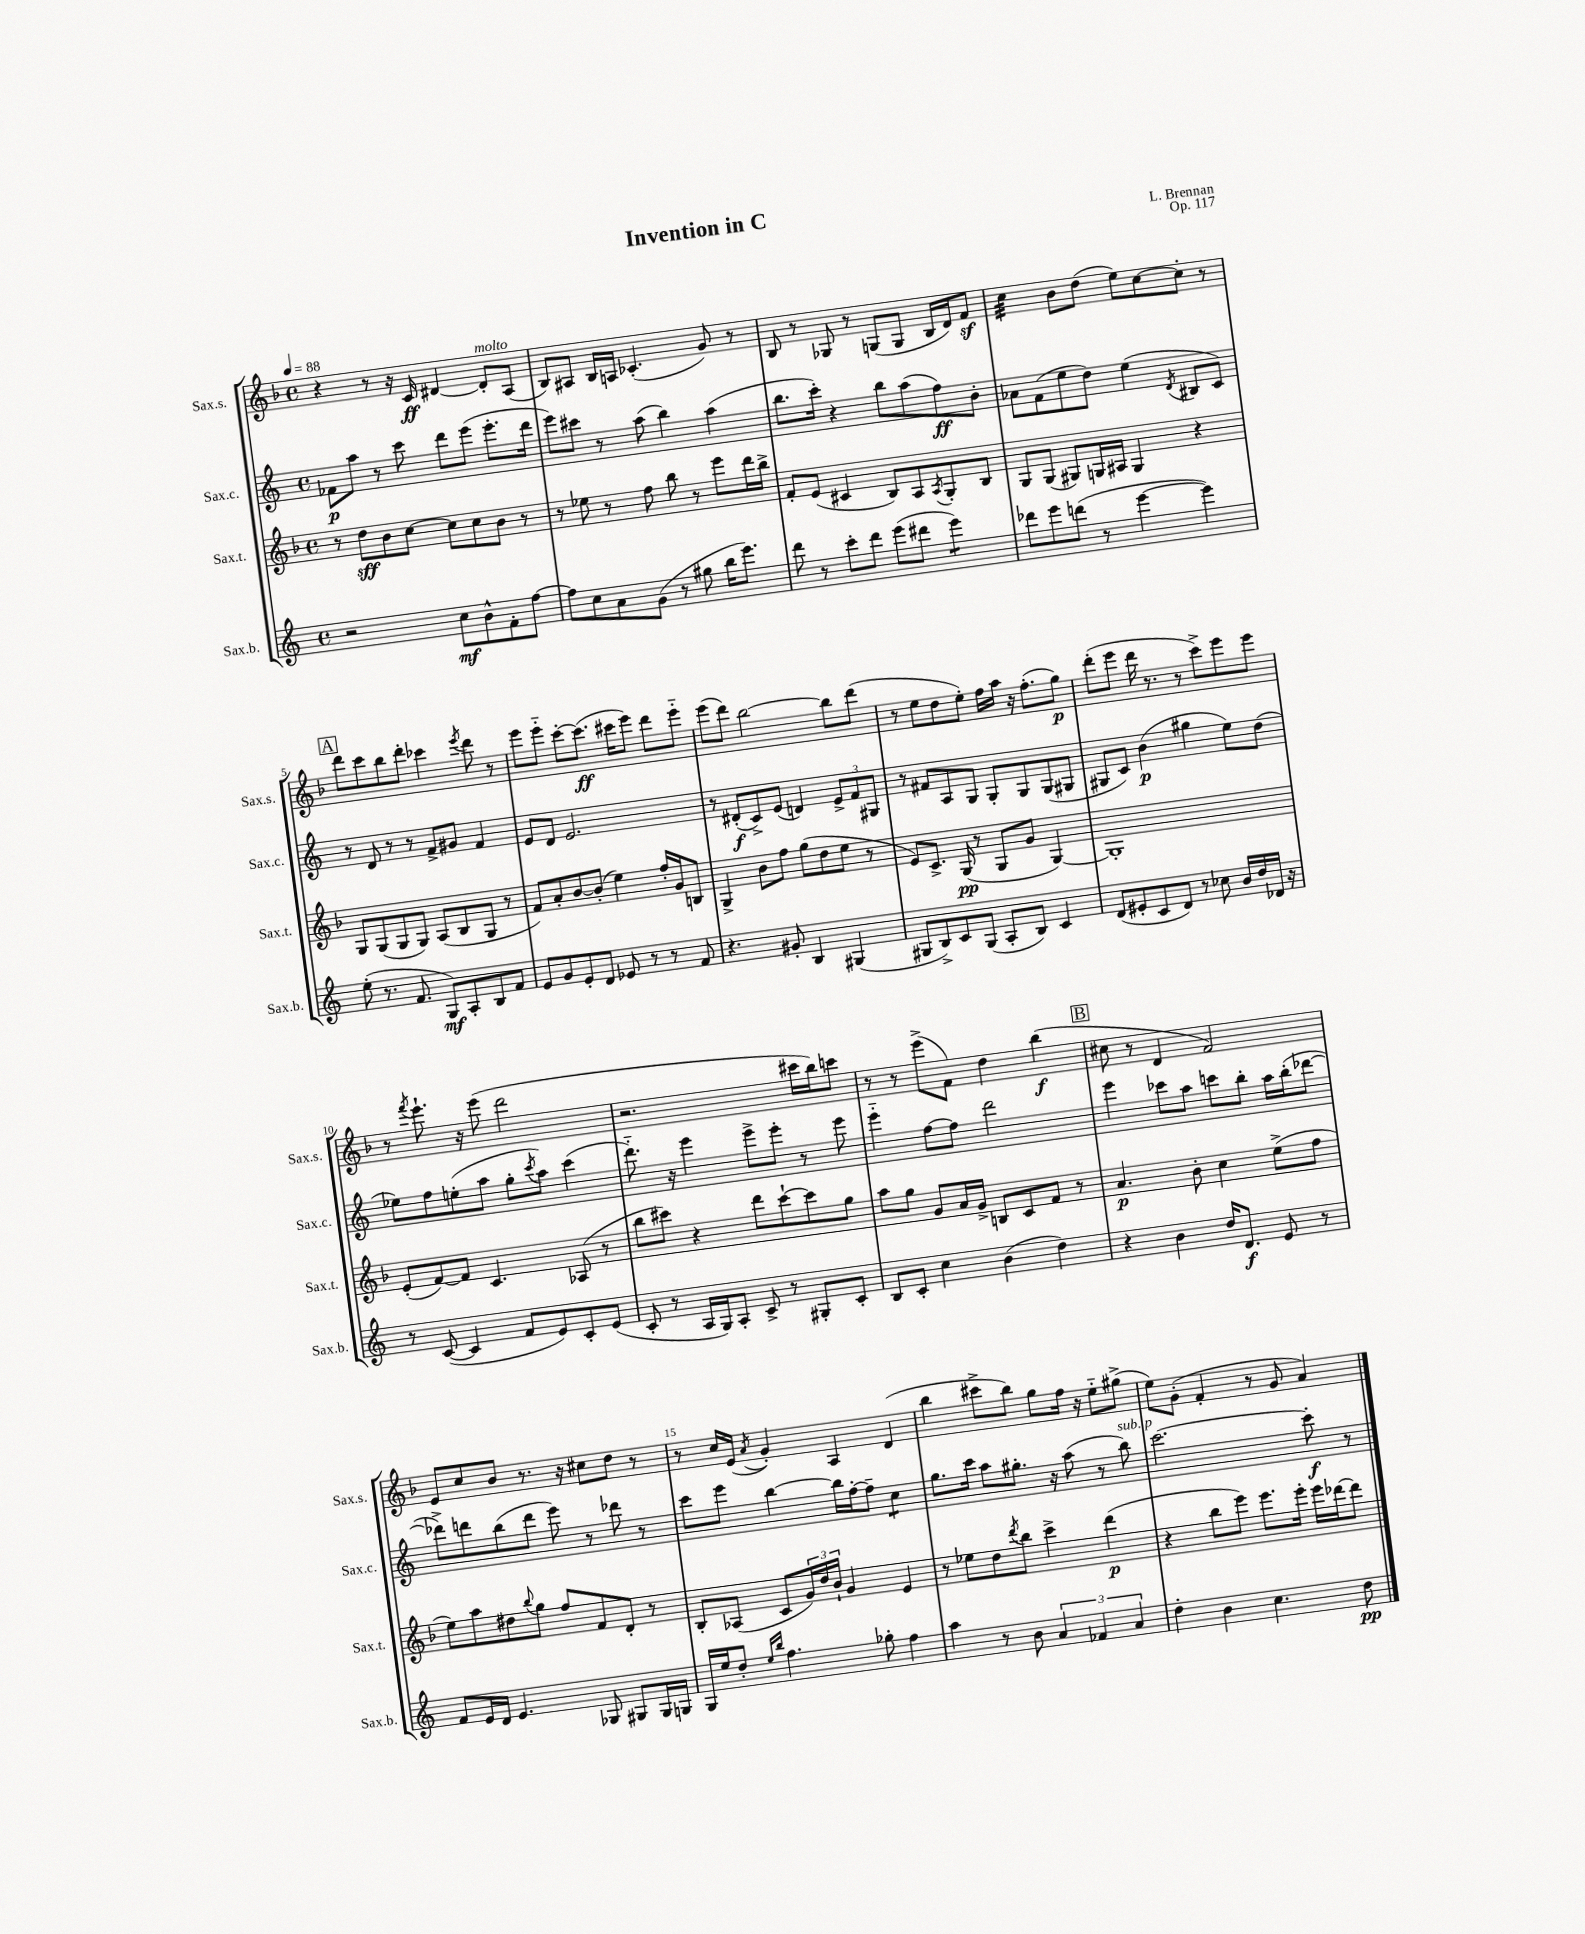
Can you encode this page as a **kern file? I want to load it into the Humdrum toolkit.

**kern	**kern	**kern	**kern
*staff4	*staff3	*staff2	*staff1
*clefG2	*clefG2	*clefG2	*clefG2
*k[]	*k[b-]	*k[]	*k[b-]
*M4/4	*M4/4	*M4/4	*M4/4
*met(c)	*met(c)	*met(c)	*met(c)
*MM88	*MM88	*MM88	*MM88
2r	8r	8f-\L	4r
.	8dd\L	8aa\J	.
.	8b-\	8r	8r
.	[8cc\J	8ccc\	16r
.	.	.	16c/
8cc\L	8cc\]L	8ddd\L	[4d#/
8b^^\	8cc\	(8eee\J	.
8f'\	8b-\J	8.eee'\L	8d#'/]L
[8ff\J	8r	.	(8A/J
.	.	16ddd\Jk	.
=	=	=	=
8ff\]L	8r	8eee\L)	8B-/L)
8cc\	8ee-\	8ccc#\J	8A#/J
8a\	8r	8r	16B-/LL
.	.	.	16A/JJ
(8g\J	8ff\	(8aa\	(4.c-'/
8r	8bb-\	4bb\)	.
8gg#\	8r	.	.
16bb\LK	8eee\L	(4aa\	8g/)
8.eee\J)	.	.	.
.	16ddd\L	.	8r
.	16bb-^\JJ	.	.
=	=	=	=
8ddd\	8f'/L	8.bb\L	8B-/
8r	(8e/J	.	8r
.	.	16ccc'\Jk)	.
8ccc'\L	4c#/	4r	8G-/
8ddd\J	.	.	8r
(8eee\L	8B-/L)	8bb\L	(8G/L
8ddd#\J	8A/	(8aa\	8G/J
.	8qA/	.	.
4eee\)	8G'/	8ff\)	16B-/LL
.	.	.	16d/J)
.	8B-/J	8b'\J	8f/J
=	=	=	=
8ddd-\L	8G/L	8a-\L	4cc\
8eee\	(8G/J	(8f\	.
(8ddd\J	8G#/L)	8ee\	8b-\L
8r	16G/L	8dd\J)	(8dd\J
.	16A#/JJ	.	.
[4eee\	4G/	(4ee\	8ee\L)
.	.	.	[8cc\
.	.	8qd/	.
4eee\])	4r	8B#/L	8cc'\]J
.	.	8c/J)	8r
=	=	=	=
(8ee'\	8G/L	8r	8ddd\L
8.r	(8G/	8d/	8ccc\
.	8G/	8r	8bb-\
8.f/	.	.	.
.	8G/J)	8r	8ddd'\J
8G/L)	(8A/L	8f^/L	4ccc-\
8A'/	8B-/	8g#/J	.
.	.	.	8qeee/
8B/	8G/J	4f/	8ddd\
8f/J	8r	.	8r
=	=	=	=
8e/L	8f/L)	8e/L	8eee\L
8g/	8a'/	8d/J	8eee'~\J
8e'/	[8b-/	2.e/	[8ccc'\L
8d/J	(8b-'/]J	.	(8.ccc\]J
8e-/	4ee\)	.	.
.	.	.	16ccc#\LK
8r	.	.	8eee\J)
8r	16ff'/LL	.	8ddd\L
.	16g/J	.	.
8f/	8B/J	.	8eee'~\J
=	=	=	=
4.r	4G^/	8r	(8eee\L
.	.	(8d#'/L	8ddd\J)
.	8b-\L	8c^/)	[2bb-\
8g#'/	8ff\J	(8e/J	.
4B/	(8gg\L	4d/)	.
.	8dd\	.	.
(4G#/	8ee\J	12e^/L	8bb-\]L
.	.	12f/	.
.	8r	.	(8ddd\J
.	.	12G#/J	.
=	=	=	=
8G#/L	8e/L)	8r	8r
8B^/)	8.c^/J	8f#/L	8ee\L
8c/	.	8A/	8dd\
.	(16G/	.	.
(8G#/J	8r	8G/J	8ee'\J)
8A'/L	8G/L	8G'/L	16ff\LL
.	.	.	16aa\JJ
8B/J)	8g/J	8G/	16r
.	.	.	(8.ff'\L
4c/	[4G/)	(8G/	.
.	.	8G#/J	8gg\J)
=	=	=	=
(8d/L	1G']	8G#/L	(8ddd'\L
8e#'/	.	8c/J)	8eee\J
8c/	.	(4b\	16ddd\
.	.	.	8.r
8d/J)	.	.	.
8r	.	4gg#\	8r
8cc-\	.	.	8ccc^\L)
16b/LL	.	8ee\L)	8eee\
16dd/	.	.	.
16d-/JJ	.	(8dd\J	8eee\J
16r	.	.	.
=	=	=	=
8r	(8e'/L	8ee-\L)	8r
.	.	.	8qfff/
([8c/	[8f/)	8ff\	8.eee`\
4c/]	8f/]J	(8ee'\	.
.	.	.	16r
.	4.c/	8aa\J	(8eee\
8f/L	.	8gg'\L	2ddd\
.	.	8qccc/	.
8e/)	.	8aa\J)	.
8c'/	(8A-/	(4ccc\	.
(8e/J	8r	.	.
=	=	=	=
8c'/	8bb-\L	8.ddd'~\)	2.r
8r	8ccc#\J)	.	.
.	.	16r	.
16A/LL	4r	4eee\	.
16G/J)	.	.	.
8A'/J	.	.	.
8c^/	8ddd\L	8eee^\L	.
8r	[8ccc#`\	8eee'\J	.
8G#'/L	8ccc#\]	8r	16ccc#\LL
.	.	.	16bb-\J)
8c'/J	8gg\J	8eee\	8ccc\J
=	=	=	=
8B/L	8aa\L	4eee'~\	8r
8c'/J	8gg\J	.	8r
4cc\	8g/L	[8ff\L	(8eee^\L
.	16a/L	8ff\]J	8f\J)
.	16g^/JJ	.	.
(4b\	8B/L	2ddd\	4dd\
.	8c/	.	.
4dd\)	8f/J	.	(4bb-\
.	8r	.	.
=	=	=	=
4r	4.a/	4eee\	8cc#\
.	.	.	8r
4b\	.	8ccc-\L	4d/
.	8b-'\	8aa\J	.
16dd/LK	4cc\	8ccc\L	2f/)
8.d/J	.	.	.
.	.	8bb'\J	.
8e/	(8ee^\L	16aa\LL	.
.	.	(16bb'\J	.
8r	8ff\J	[8ddd-\J	.
=	=	=	=
8f/L	8ee\L)	8ddd-^\]L)	8e/L
16e/L	8aa\	8ddd\	8cc/
16d/JJ	.	.	.
4.e/	8dd#\	(8bb\	8b-/J
.	8qqbb-/	.	.
.	8gg\J	8ddd\J	8.r
.	8ff/L	8eee\)	.
.	.	.	16r
8G-/	8f/	8r	8cc#\L
8G#/L	8d'/J	8ddd-\	8dd\J
16G#/L	8r	8r	8r
16G/JJ	.	.	.
=	=	=	=
16G/LL	8B-'/L	8ccc\L	8r
16ee/J	.	.	.
8dd'/J	(8A-/J	8eee\J	16cc/LL
.	.	.	(16e/JJ
16qqee/LL	.	.	.
16qqbb/JJ	.	.	8qa/
4.ff\	8c/L	[4bb\	4g'/)
.	24g/L)	.	.
.	24dd/	.	.
.	24b-`/JJ	.	.
.	4g/	16bb\]LL	4A/
.	.	[16ff'\J	.
8gg-'\	.	8ff~\]J	.
4ff\	4e/	4cc\	(4d/
=	=	=	=
4aa\	8r	8.gg\L	4bb-\
.	8ee-\L	.	.
.	.	16ccc\Jk	.
8r	8dd\	8aa\L	8ccc#^\L
.	8qddd/	.	.
8b\	8bb-\J	8.gg#'\J	8bb-\J)
6a/	4ccc^\	.	8gg\L
.	.	16r	.
.	.	(8aa\	16ff\Jk
6f-/	.	.	.
.	.	.	16r
.	(4ddd\	8r	8ee'~\L
6a/	.	.	.
.	.	8bb\)	(8gg#^\J
=	=	=	=
4dd'\	4r	[2.ccc\	8ee\L)
.	.	.	(8g'\J
4b\	8bb-\L	.	4f'/
.	8eee\J)	.	.
4.cc\	8.eee\L	.	8r
.	.	.	8g/
.	16eee'\Jk	.	.
.	16eee\LL	8ccc'\]	4a/)
.	[16ddd-\J	.	.
8dd\	8ddd-\]J	8r	.
==	==	==	==
*-	*-	*-	*-
